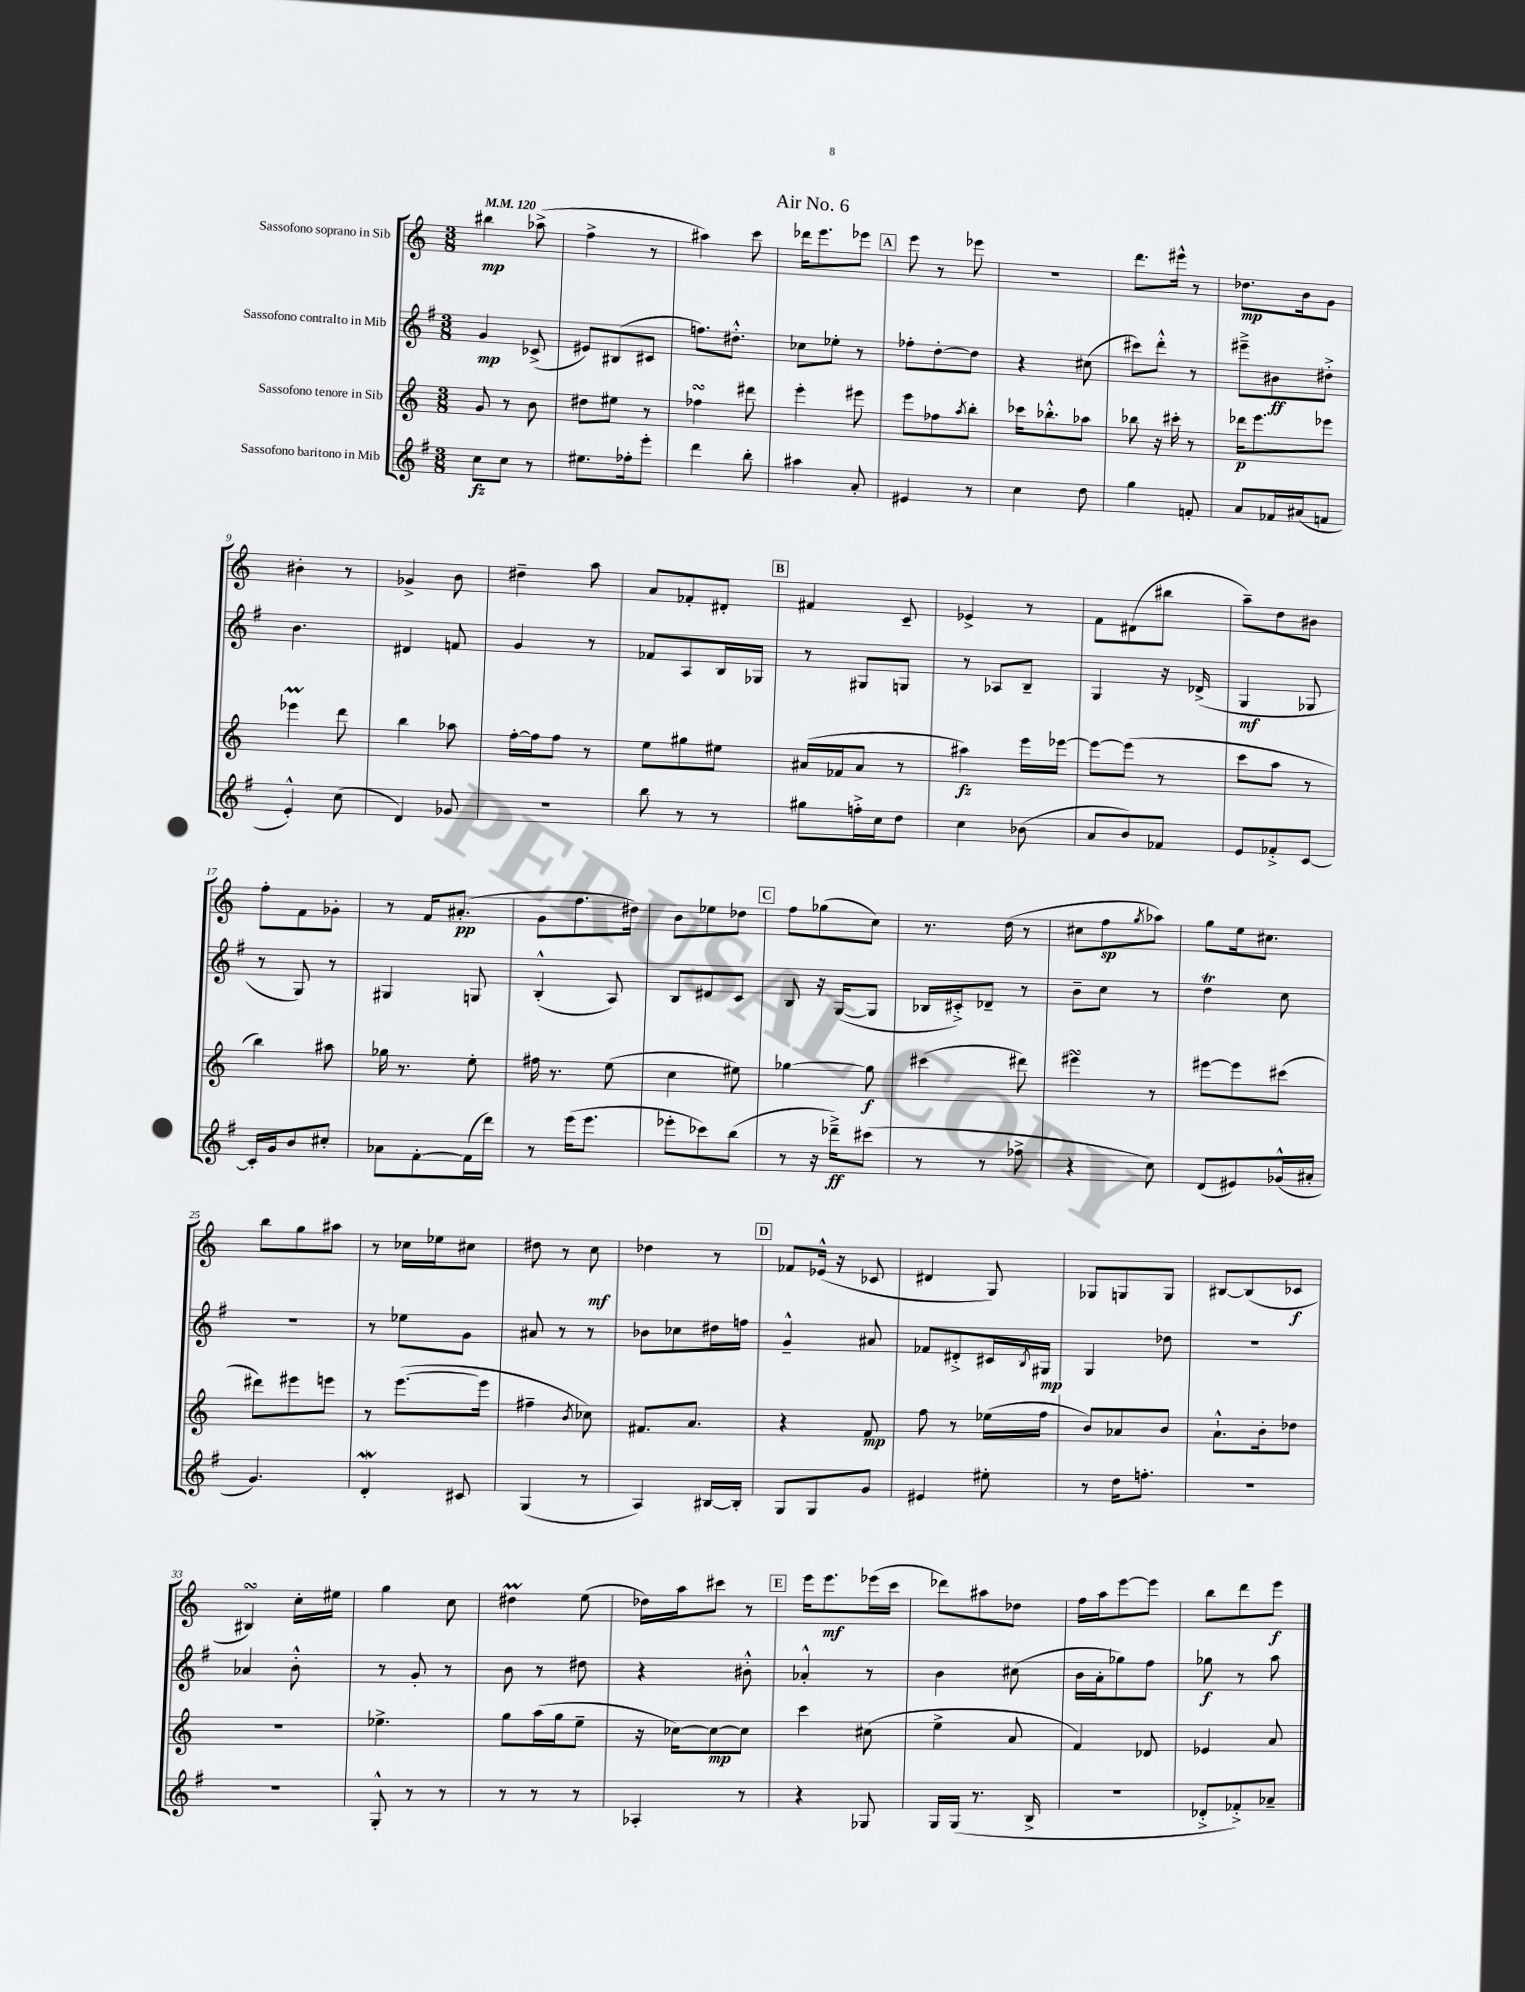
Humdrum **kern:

**kern	**kern	**kern	**kern
*staff4	*staff3	*staff2	*staff1
*clefG2	*clefG2	*clefG2	*clefG2
*k[f#]	*k[]	*k[f#]	*k[]
*M3/8	*M3/8	*M3/8	*M3/8
*MM120	*MM120	*MM120	*MM120
8cc\L	8g/	4g/	4bb#\
8cc\J	8r	.	.
8r	8b\	(8c-^/	(8aa-^\
=	=	=	=
8.ee#\L	8dd#\L	8e#/L)	4ff^\
.	8ee#\J	(8B#/	.
16ff-'\k	.	.	.
8eee'\J	8r	8c#/J	8r
=	=	=	=
4ddd\	4ff-\	8.ff\L)	4aa#\)
.	.	8.dd#'^^\J	.
8bb'\	8ddd#\	.	8ccc\
=	=	=	=
4aa#\	4eee'\	8cc-\L	16ddd-\LK
.	.	.	8.eee\
.	.	8ee-'\J	.
8a'/	8eee#\	8r	8eee-\J
=	=	=	=
4e#/	8eee\L	8ff-'\L	8eee\
.	8ff-\	[8dd'\	8r
.	8qaa/	.	.
8r	8bb'\J	8dd\]J	8eee-\
=	=	=	=
4cc\	16ccc-\LK	4r	4.r
.	8.bb-'^^\	.	.
8dd\	8aa-\J	(8cc#\	.
=	=	=	=
4gg\	8bb-\	8ccc#\L)	8.ddd\L
.	16r	8ddd'^^\J	.
.	16ccc#'\	.	16eee#^^\Jk
8f'/	8r	8r	8r
=	=	=	=
8a/L	16ddd-\LK	8eee#~^\L	8.dd-\L
.	8.eee\	.	.
16f-/L	.	8b#\	.
(16a#/J	.	.	16b\k
8f/J	8eee-\J	8dd#'^\J	8g\J
=	=	=	=
4e'^^/)	4eee-\	4.b\	4b#'\
(8cc\	8ddd\	.	8r
=	=	=	=
4d/)	4bb\	4d#/	4g-^/
8g-/	8aa-\	8f/	8b\
=	=	=	=
4.r	[16ff'\LL	4g/	4dd#~\
.	16ff\]J	.	.
.	8ff\J	.	.
.	8r	8r	8aa\
=	=	=	=
8bb\	8ee\L	8f-/L	8a/L
8r	8gg#\	8A/	8f-'/
8r	8ee#\J	16B/L	8d#'/J
.	.	16G-/JJ	.
=	=	=	=
8gg#\L	(16a#/LL	8r	4f#/
.	16f-/J	.	.
16ff'^\L	8a#/J	8G#/L	.
16cc\J	.	.	.
8dd\J	8r	8G/J	8c~/
=	=	=	=
4cc\	4aa#\)	8r	4e-^/
.	.	8A-/L	.
(8b-\	16eee\LL	8B~/J	8r
.	[16eee-\JJ	.	.
=	=	=	=
8a/L	8eee-\_L	4G/	8f\L
8b/)	(8eee-\]J	.	(8d#\
8f-/J	8r	16r	8bb#\J
.	.	(16d-^/	.
=	=	=	=
8e/L	8ccc\L	4G/	8aa~\L)
8f-'^/	8aa\J	.	8dd\
[8c/J	8r	8G-/	8b#\J
=	=	=	=
16c'/]LL	4bb\)	8r	8ff'\L
16g/J	.	.	.
8b/	.	8G/)	8f\
8cc#'/J	8aa#\	8r	8g-'\J
=	=	=	=
8a-\L	16gg-\	4G#/	8r
.	8.r	.	.
[8f#'\	.	.	16f/LK
.	.	.	(8.a#'/J
(16f#\]L	8ee'\	8G/	.
16ddd\JJ)	.	.	.
=	=	=	=
8r	16ff#\	(4B'^^/	8g\L
.	8.r	.	.
(16eee\LK	.	.	8.ff\
8.eee\J	.	.	.
.	(8ee\	8A/)	.
.	.	.	16dd#\Jk)
=	=	=	=
8eee-'\L	4cc\	8B/L	8b\L
8ccc-\)	.	8d#/	8ee-\
(8bb\J	8ee#\)	8c/J	8dd-\J
=	=	=	=
8r	[4gg-\	8B/	8ff\L
16r	.	16r	(8gg-\
16ddd-~^\LK)	.	([16G/LK	.
(8ccc#\J	8gg-\]	8G/]J	8cc\J)
=	=	=	=
8r	(4ccc#\	16B-/LL	8.r
.	.	16c#'^/J)	.
8r	.	8d-~/J	.
.	.	.	(16dd\
8ff-^\	8ddd#\)	8r	8r
=	=	=	=
4r	4eee#\	8b~\L	8cc#\L
.	.	8cc\J	8ff\
.	.	.	8qgg/
8cc\)	8r	8r	8aa-\J)
=	=	=	=
(8d/L	[8eee#\L	4dd\	8gg\L
8e#/)	8eee#\]	.	16ee\k
.	.	.	8.cc#\J
(16g-^^/L	(8ccc#\J	8cc\	.
16a#'/JJ	.	.	.
=	=	=	=
4.g/)	8ddd#\L)	4.r	8bb\L
.	8eee#\	.	8gg\
.	8eee\J	.	8aa#\J
=	=	=	=
4d'/	8r	8r	8r
.	([8.eee\L	8ee-\L	16cc-\LL
.	.	.	16ee-\J
8c#/	.	8g\J	8cc#\J
.	16eee\]Jk	.	.
=	=	=	=
(4G/	4ff#~\	8a#/	8dd#\
.	.	8r	8r
.	8qb/	.	.
8r	8cc-\)	8r	8cc\
=	=	=	=
4A/)	8.f#/L	8b-\L	4dd-\
.	.	8cc-\	.
.	8.a/J	.	.
[16B#/LL	.	16dd#\L	8r
16B#'/]JJ	.	16ff\JJ	.
=	=	=	=
8G/L	4r	4g~^^/	8f-/L
8G/	.	.	(16e-^^/Jk
.	.	.	16r
8g/J	8f/	8a#/	8c-/
=	=	=	=
4e#/	8ff\	8f-/L	4d#/
.	8r	8d#'^/	.
8ee#'\	(16ee-\LL	16c#/L	8G/)
.	.	8qB/	.
.	16ff\JJ	16G#/JJ	.
=	=	=	=
8r	8b/L)	4G/	8G-/L
16dd\LK	8a-/	.	8G/
8.ff'\J	.	.	.
.	8b/J	8dd-\	8G/J
=	=	=	=
4.r	8.a`^^\L	4.r	[8B#/L
.	.	.	(8B#/]
.	16b'\k	.	.
.	8dd-\J	.	8c-/J
=	=	=	=
4.r	4.r	4a-/	4B#/)
.	.	8b'^^\	16cc'\LL
.	.	.	16ee#\JJ
=	=	=	=
8G'^^/	4.ee-^\	8r	4gg\
8r	.	8g'/	.
8r	.	8r	8cc\
=	=	=	=
8r	8gg\L	8b\	4dd#\
8r	(16aa\L	8r	.
.	16gg\J	.	.
8r	8ee~\J	8dd#\	(8ee\
=	=	=	=
4A-'/	16r	4r	16dd-\LL)
.	[16cc-\LK)	.	16aa\J
.	8cc-\_	.	8ccc#\J
8r	8cc-\]J	8b#'^^\	8r
=	=	=	=
4r	4ccc\	4a-'^^/	16eee\LK
.	.	.	8.eee\
8G-/	(8cc#\	8r	(16eee-\L
.	.	.	16ccc\JJ
=	=	=	=
16G/LL	4ee^\	4b\	8ddd-\L)
(16G/JJ	.	.	.
8.r	.	.	8aa#\
.	8a/	(8cc#\	8dd-\J
16B^/	.	.	.
=	=	=	=
4.r	4f/)	16b\LL	16ff\LL
.	.	16a'\J	16aa\J
.	.	8gg-\)	[8eee\
.	8d-/	8ff#\J	8eee\]J
=	=	=	=
8d-'^/L	4e-/	8gg-\	8bb\L
8f-'^/)	.	8r	8ddd\
8a-~/J	8a/	8aa\	8eee\J
==	==	==	==
*-	*-	*-	*-
